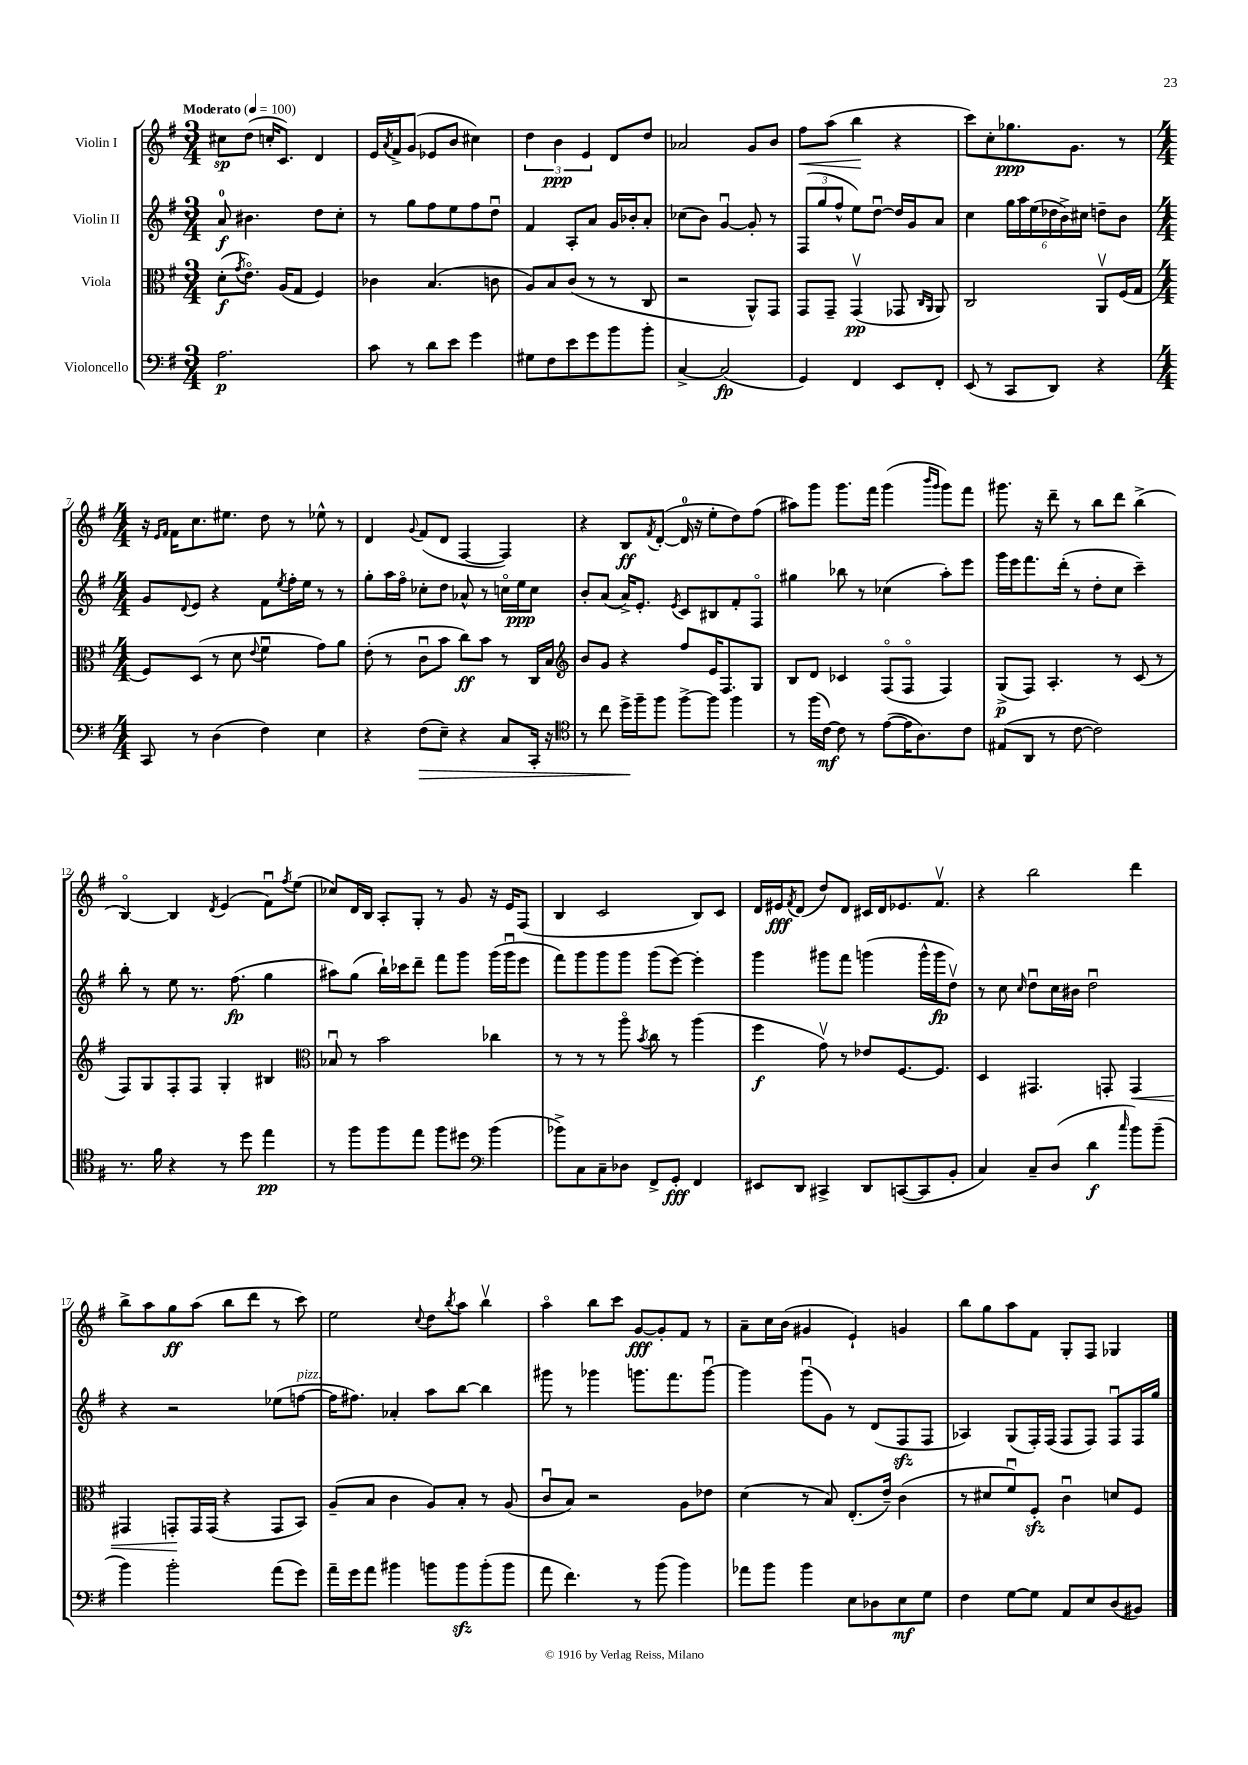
<<
\new StaffGroup <<
\new Staff = "s0" \with { instrumentName = "Violin I" } {
    \clef treble \key g \major \numericTimeSignature \time 3/4 \tempo "Moderato" 4 = 100
    cis''8\sp d''8( c''16-. c'8.) d'4 |
    e'16 \acciaccatura { a'8 } fis'16-> g'8( ees'8 b'8 cis''4) |
    \tuplet 3/2 { d''4 b'4\ppp e'4 } d'8 d''8 |
    aes'2 g'8 b'8 |
    fis''8\< a''8( b''4\! r4 |
    c'''8) c''8-. ges''8.\ppp g'8. r8 |
    \numericTimeSignature \time 4/4 r16 \grace { e'16 fis'16 } fis'16 c''8. eis''8. d''8 r8 ees''8-^ r8 |
    d'4 \appoggiatura { g'8 } fis'8( d'8 fis4~ fis4) |
    r4 b8\ff \acciaccatura { fis'8 } d'8~-.( d'16-0 r16 e''8-. d''8) fis''8( |
    ais''8) g'''8 g'''8. fis'''16 g'''4( \grace { b'''16 g'''16 } g'''8) fis'''8 |
    gis'''8. r16 d'''8-- r8 b''8 d'''8 b''4->( |
    b4~\flageolet) b4 \acciaccatura { d'8 } e'4( fis'8\downbow) \acciaccatura { fis''8 } e''8( |
    ces''8) d'16 b16 a8-. g8-. r8 g'8 r16 e'16 fis8( |
    b4 c'2 b8) c'8 |
    d'16 eis'16\fff \acciaccatura { fis'8 } d'8( d''8) d'8 cis'16 d'16 ees'8. fis'8.\upbow |
    r4 b''2 d'''4 |
    b''8-> a''8 g''8\ff a''8( b''8 d'''8 r8 c'''8) |
    e''2 \appoggiatura { c''8 } d''8 \acciaccatura { b''8 } a''8 b''4\upbow |
    a''4\flageolet b''8 c'''8 g'8~\fff g'8-. fis'8 r8 |
    a'8-- c''16 b'16( gis'4 e'4-!) g'4 |
    b''8 g''8 a''8 fis'8 g8-. fis8 ges4 \bar "|." |
}
\new Staff = "s1" \with { instrumentName = "Violin II" } {
    \clef treble \key g \major \numericTimeSignature \time 3/4
    a'8-0\f bis'4. d''8 c''8-. |
    r8 g''8 fis''8 e''8 fis''8 d''8\downbow |
    fis'4 a8-. a'8 g'16 bes'16-. a'8-. |
    ces''8( b'8) g'4~\downbow g'8-. r8 |
    \tuplet 3/2 { fis8( g''8 fis''8-^ } e''8) d''8~\downbow d''16 g'16 a'8 |
    c''4 \tuplet 6/4 { g''16 a''16 e''16( des''16 b'16->) cis''16 } d''8-- b'8 |
    \numericTimeSignature \time 4/4 g'8 \appoggiatura { d'8 } e'8 r4 fis'8 \acciaccatura { e''8 } fis''16-. e''16 r8 r8 |
    g''8-. a''16 fis''16\flageolet ces''8-. d''8 aes'8-^ r8 c''16\flageolet e''16\ppp c''8 |
    b'8-. a'8( a'16->) e'8.-. \acciaccatura { e'8 } c'8 bis8 fis'8-. fis8\flageolet |
    gis''4 bes''8 r8 ces''4( a''8-.) e'''8 |
    g'''16 e'''16 fis'''8. d'''16-.( r8 d''8-. c''8 c'''4--) |
    b''8-. r8 e''8 r8. fis''8.\fp( g''4 |
    ais''8) g''8( b''16-!) ces'''16 d'''8-- fis'''8 g'''8 g'''16( g'''16\downbow e'''8 |
    fis'''8) g'''8 g'''8 g'''8 g'''8( e'''8~) e'''4-. |
    g'''4 gis'''8 fis'''8 g'''4( g'''16-^ g'''16\fp d''8\upbow) |
    r8 c''8 \grace { c''16 } d''8\downbow c''16 bis'16 d''2\downbow |
    r4 r2 ees''8( f''8~^\markup { \italic "pizz." } |
    f''16 fis''8.) aes'4-. a''8 b''8~ b''4 |
    gis'''8 r8 ges'''4 g'''8. fis'''8. g'''8~\downbow |
    g'''4 g'''8\downbow( g'8) r8 d'8( fis8\sfz fis8 |
    aes4) g8( fis16-.) fis16( fis8 fis8) fis8\downbow fis16 g''16 \bar "|." |
}
\new Staff = "s2" \with { instrumentName = "Viola" } {
    \clef alto \key g \major \numericTimeSignature \time 3/4
    d'8-.\f( \acciaccatura { g'8 } e'8.\flageolet) a16( g8 fis4) |
    ces'4 b4.( c'8 |
    a8) b8 c'8( r8 r8 c8 |
    r2 a,8-^) g,8 |
    g,8 g,8-- g,4\upbow\pp( ges,8 \grace { c16 a,16 } a,8) |
    c2 a,8\upbow fis16( g16 |
    \numericTimeSignature \time 4/4 fis8) d8( r8 d'8 \appoggiatura { e'8 } fis'4\downbow g'8) a'8 |
    e'8-.( r8 c'8\downbow b'8 c''8\ff) b'8 r8 c16 b16 |
    \clef treble b'8 g'8 r4 fis''8 e'16 fis8. g8 |
    b8 d'8 ces'4 fis8\flageolet( fis8\flageolet fis4) |
    g8->\p( fis8) a4.-. r8 c'8( r8 |
    fis8) g8 fis8-. fis8 g4-. bis4 |
    \clef alto bes8\downbow r8 b'2 ces''4 |
    r8 r8 r8 a''8\flageolet \acciaccatura { b'8 } c''8 r8 a''4( |
    fis''4\f g'8\upbow) r8 ees'8 fis8.~ fis8. |
    d4 gis,4. g,8-. g,4\< |
    gis,4 g,8-.\! g,16 g,16( r4 g,8 b,8) |
    a8--( b8 c'4 a8) b8-. r8 a8( |
    c'8\downbow b8) r2 a8 ees'8 |
    d'4( r8 b8) e8.-.( e'16--) c'4( |
    r8 dis'8 fis'8\downbow) fis8-.\sfz c'4\downbow d'8 fis8 \bar "|." |
}
\new Staff = "s3" \with { instrumentName = "Violoncello" } {
    \clef bass \key g \major \numericTimeSignature \time 3/4
    a2.\p |
    c'8 r8 d'8 e'8 g'4 |
    gis8 fis8 e'8 g'8 b'8 b'8-. |
    c4~-> c2\fp( |
    g,4) fis,4 e,8 fis,8-. |
    e,8( r8 c,8 d,8) r4 |
    \numericTimeSignature \time 4/4 c,8 r8 d4( fis4) e4 |
    r4 fis8\>( e8--) r4 c8 c,16-. r16 |
    \clef tenor r8 c''8 d''16->\! fis''16-- fis''8 fis''8~-> fis''8 fis''4 |
    r8 fis''16( c'16~\mf) c'8 r8 e'8~( e'16 a8.) c'8 |
    eis8( a,8 r8 c'8~ c'2) |
    r8. fis'16 r4 r8 d''8 e''4\pp |
    r8 fis''8 fis''8 e''8 fis''8 dis''8 \clef bass b'4( |
    bes'8->) c8 c8-- des8 fis,8-> g,8-.\fff fis,4 |
    eis,8 d,8 cis,4-> d,8 c,8~( c,8 b,8-. |
    c4) c8-- d8( d'4\f \grace { c''16 } b'8) b'8--( |
    b'4) b'2-. a'8( g'8) |
    a'16-- g'16 a'8 bis'4 b'8 b'8\sfz b'8-.( b'8 |
    a'8 fis'4.) r8 b'8( b'4) |
    aes'8 b'8 b'4 e8 des8 e8\mf g8 |
    fis4 g8~ g8 a,8 e8 d8( bis,8) \bar "|." |
}
>>
>>
